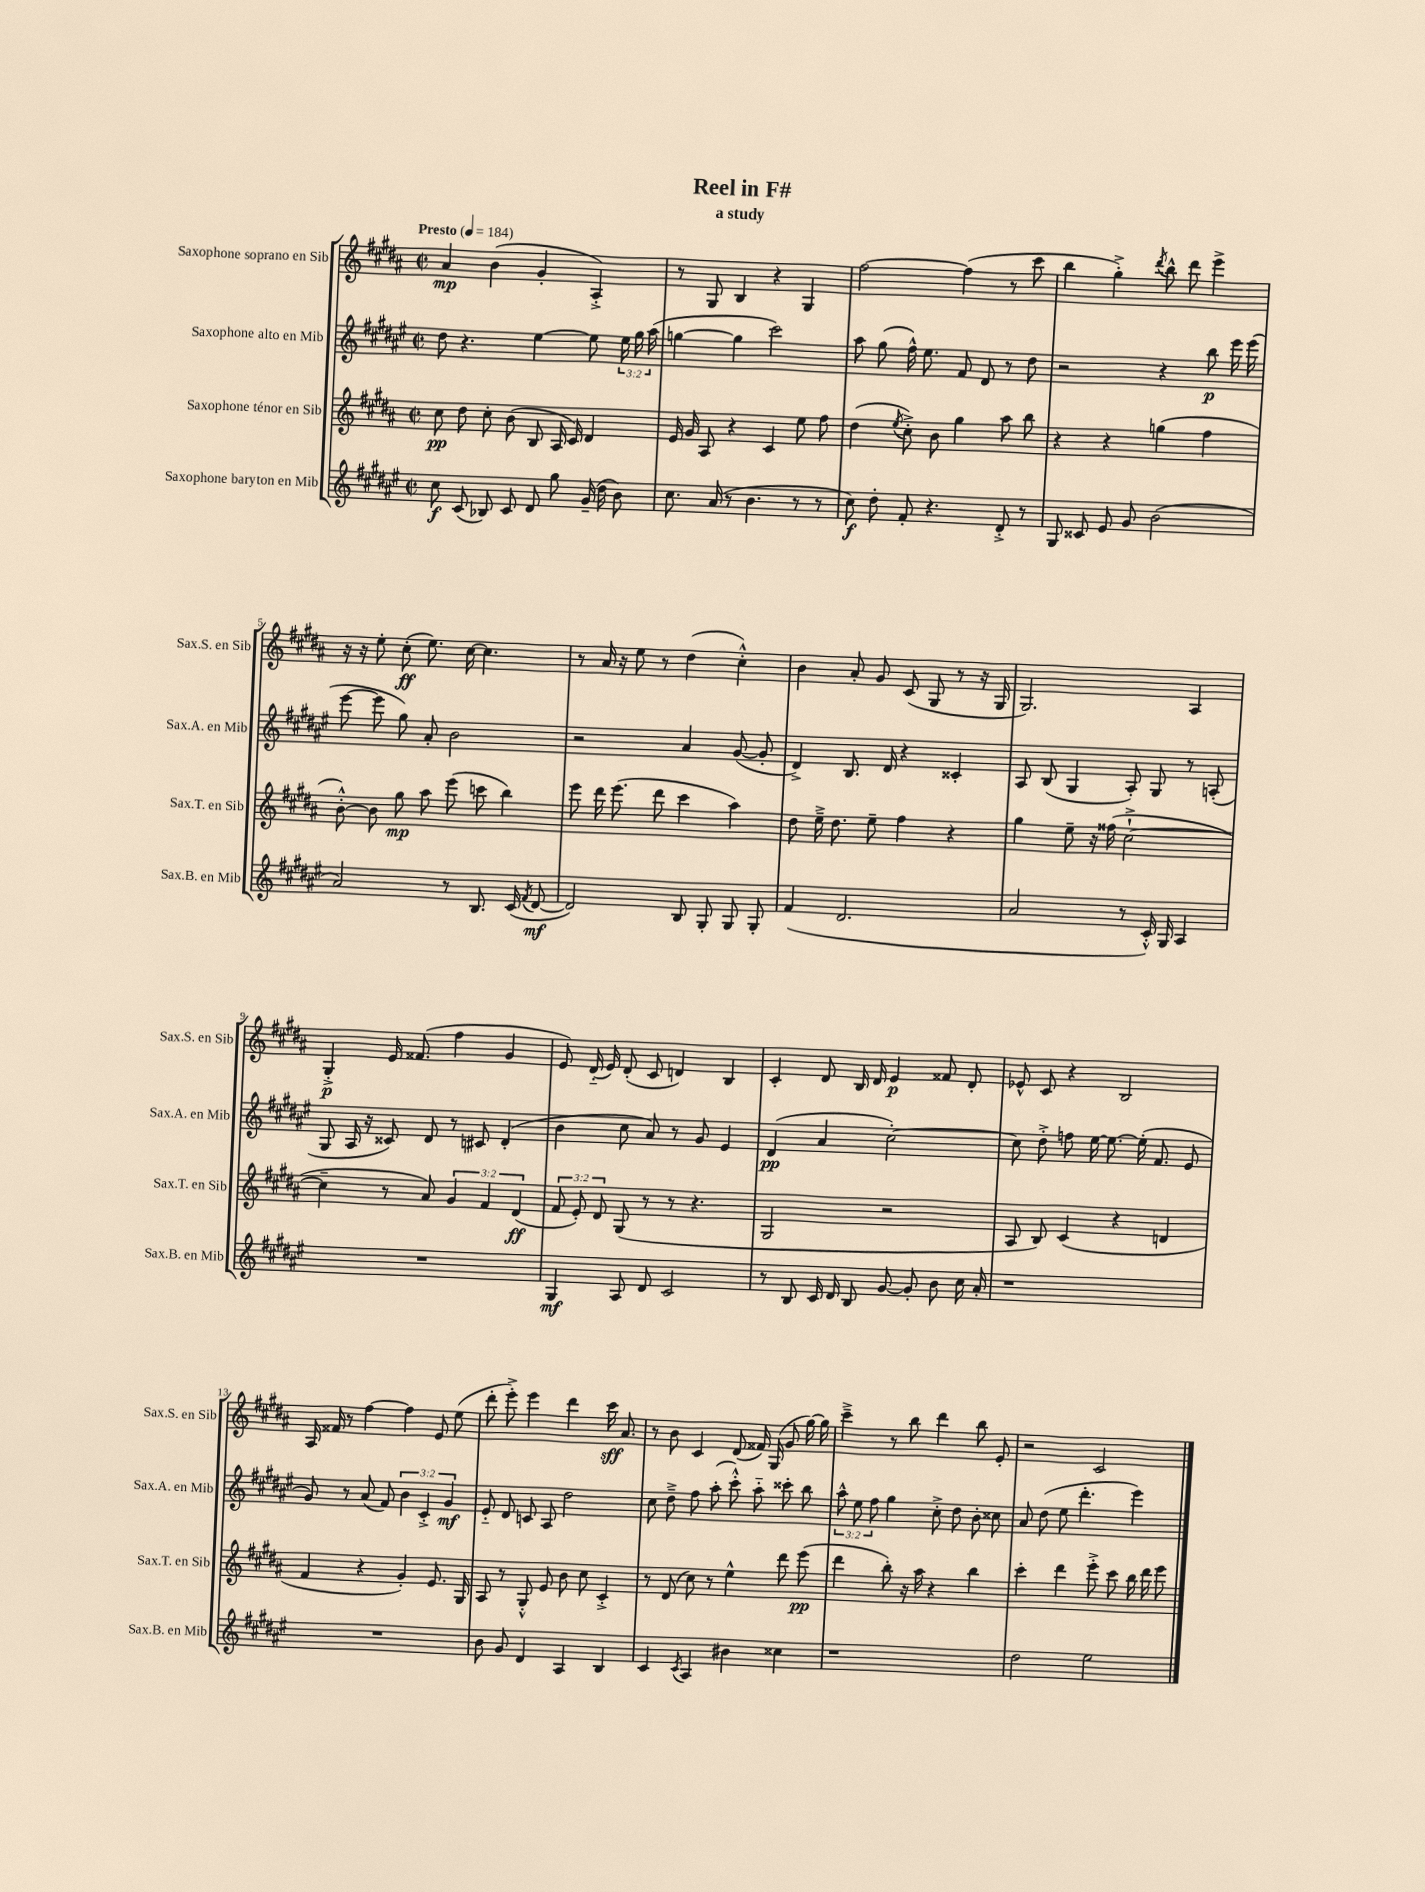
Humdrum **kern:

**kern	**kern	**kern	**kern
*staff4	*staff3	*staff2	*staff1
*clefG2	*clefG2	*clefG2	*clefG2
*k[f#c#g#d#a#e#]	*k[f#c#g#d#a#]	*k[f#c#g#d#a#e#]	*k[f#c#g#d#a#]
*M2/2	*M2/2	*M2/2	*M2/2
*met(c|)	*met(c|)	*met(c|)	*met(c|)
*MM184	*MM184	*MM184	*MM184
8cc#	8cc#	8dd#	4a#
(8c#	8dd#	4.r	.
8B-)	8cc#'	.	(4b
8c#	(8b	.	.
8d#	8B	[4ee#	4g#'
8gg#	16A#	.	.
.	16c#)	.	.
(16g#~	4d#	8ee#]	4A#'^)
16dd#	.	.	.
8b)	.	24ee#	.
.	.	24gg#	.
.	.	(24aa#	.
=	=	=	=
8.cc#	16e	[4gg	8r
.	16g#	.	.
.	8A#	.	8G#
(16a#	.	.	.
8r	4r	4gg]	4B
4.b	.	.	.
.	4c#	2ccc#)	4r
8r	8ee	.	4G#
8r	8ff#	.	.
=	=	=	=
8cc#)	(4dd#	8aa#	[2ff#
8dd#'	.	(8gg#	.
.	8qee	.	.
8f#'	8cc#'^)	16ff#^^)	.
.	.	8.ee#	.
4.r	8b	.	.
.	4gg#	8f#	(4ff#]
.	.	8d#	.
8d#'^	8aa#	8r	8r
8r	8bb	8dd#	8ccc#
=	=	=	=
8G#	4r	2r	4bb
8c##	.	.	.
8e#	4r	.	4gg#'^)
8g#	.	.	.
.	.	.	8qddd#
(2b	(4gg	4r	8bb^^
.	.	.	8ddd#
.	4ff#	8bb	4eee^
.	.	16eee#	.
.	.	(16eee#	.
=	=	=	=
2a#)	[8b'^^)	[8eee#	16r
.	.	.	16r
.	8b]	8eee#]	8ee'
.	8gg#	8gg#)	(8cc#'
.	8aa#	8a#'	8.ee)
8r	(8eee	2b	.
.	.	.	[16cc#
8.B	8ccc	.	4.cc#]
.	4bb)	.	.
(16c#	.	.	.
8qf#	.	.	.
[8d#	.	.	.
=	=	=	=
2d#])	8eee	2r	8r
.	16ddd#	.	16a#
.	(8.eee	.	16r
.	.	.	8ee
.	8ddd#	.	8r
8B	4ccc#	4a#	(4dd#
8G#'	.	.	.
8G#	4aa#)	([8g#	4cc#'^^)
8G#'	.	8g#']	.
=	=	=	=
(4f#	8dd#	4d#^)	4b
.	16ee~^	.	.
.	8.dd#	.	.
2.d#	.	8.B	8a#'
.	8ee~	.	8g#
.	.	16d#	.
.	4ff#	4r	(8c#
.	.	.	8G#
.	4r	4c##'	8r
.	.	.	16r
.	.	.	16G#
=	=	=	=
2a#	4gg#	8A#	2.G#)
.	.	(8B	.
.	8ee~	4G#	.
.	16r	.	.
.	(16ff##	.	.
8r	[2cc#`^	8A#')	.
16c#'^^)	.	8G#	.
16G#	.	.	.
4A#	.	8r	4A#
.	.	(8A'	.
=	=	=	=
1r	4cc#~]	8G#	4G#'^
.	.	16A#	.
.	.	16r	.
.	8r	8c##)	16e
.	.	.	(8.f##
.	8a#)	8d#	.
.	6g#	8r	4ff#
.	.	8c#	.
.	6f#	.	.
.	.	(4d#'	4g#
.	(6d#	.	.
=	=	=	=
4G#	12f#	4b	8e)
.	12e')	.	.
.	.	.	(16d#'~
.	12d#	.	.
.	.	.	16e)
8A#	(8G#	8cc#	(8d#'
8d#	8r	8a#)	8c#
2c#	8r	8r	4d)
.	4.r	8g#	.
.	.	4e#	4B
=	=	=	=
8r	2G#	(4d#	4c#'
8B	.	.	.
16c#	.	4a#	8d#
16d#	.	.	.
8B	.	.	16B
.	.	.	16d#
[8g#	2r	[2cc#')	4e
8g#']	.	.	.
8b	.	.	8f##
16cc#	.	.	8d#'
16a#'	.	.	.
=	=	=	=
1r	8A#	8cc#]	8e-^^
.	8B)	8dd#'^	8c#
.	(4c#	8ff	4r
.	.	[16ee#	.
.	.	8.ee#_	.
.	4r	.	2B
.	.	(16ee#']	.
.	.	8.f#	.
.	4d	.	.
.	.	8e#	.
=	=	=	=
1r	4f#	8g#)	16A#
.	.	.	16f##
.	.	8r	8r
.	4r	(8a#	[4ff#
.	.	8f#)	.
.	4g#')	6b	4ff#]
.	.	6c#'^	.
.	8.e	.	8e
.	.	6g#	.
.	.	.	(8ee
.	16G#	.	.
=	=	=	=
8b	8A#	8e#'~	8ddd#'
8g#	8r	8d#	8eee'^)
4d#	8G#'^^	8c	4eee
.	8e	8A#	.
4A#	8b	2dd#	4ddd#
.	8cc#	.	.
4B	4c#'^	.	16ccc#
.	.	.	8.a#
=	=	=	=
4c#	8r	8cc#	8r
.	(8d#	8dd#~^	8b
8qc#	.	.	.
4A#	8cc#)	8ff#	4c#
.	8r	(8aa#'	.
4b#	4ee^^	8ccc#'^^)	(8d#
.	.	8aa#'~	16f##)
.	.	.	(16G#
4cc##	8ddd#	8ccc##'	8g#
.	(8eee	8bb	[16gg#)
.	.	.	16gg#]
=	=	=	=
1r	4ddd#	12aa#^^	4ccc#~^
.	.	12ee#	.
.	.	12ff#	.
.	8bb')	4gg#	8r
.	16r	.	8bb
.	16aa#	.	.
.	4r	8cc#'^	4ddd#
.	.	8dd#	.
.	4bb	8b'	8bb
.	.	8cc##	8e'
=	=	=	=
2dd#	4ccc#'	8a#	2r
.	.	(8dd#	.
.	4ddd#	8ee#	.
.	.	4.ddd#'	.
2ee#	8eee'^	.	2c#
.	8ccc#	.	.
.	16bb	4eee#)	.
.	16ddd#	.	.
.	8eee	.	.
==	==	==	==
*-	*-	*-	*-
